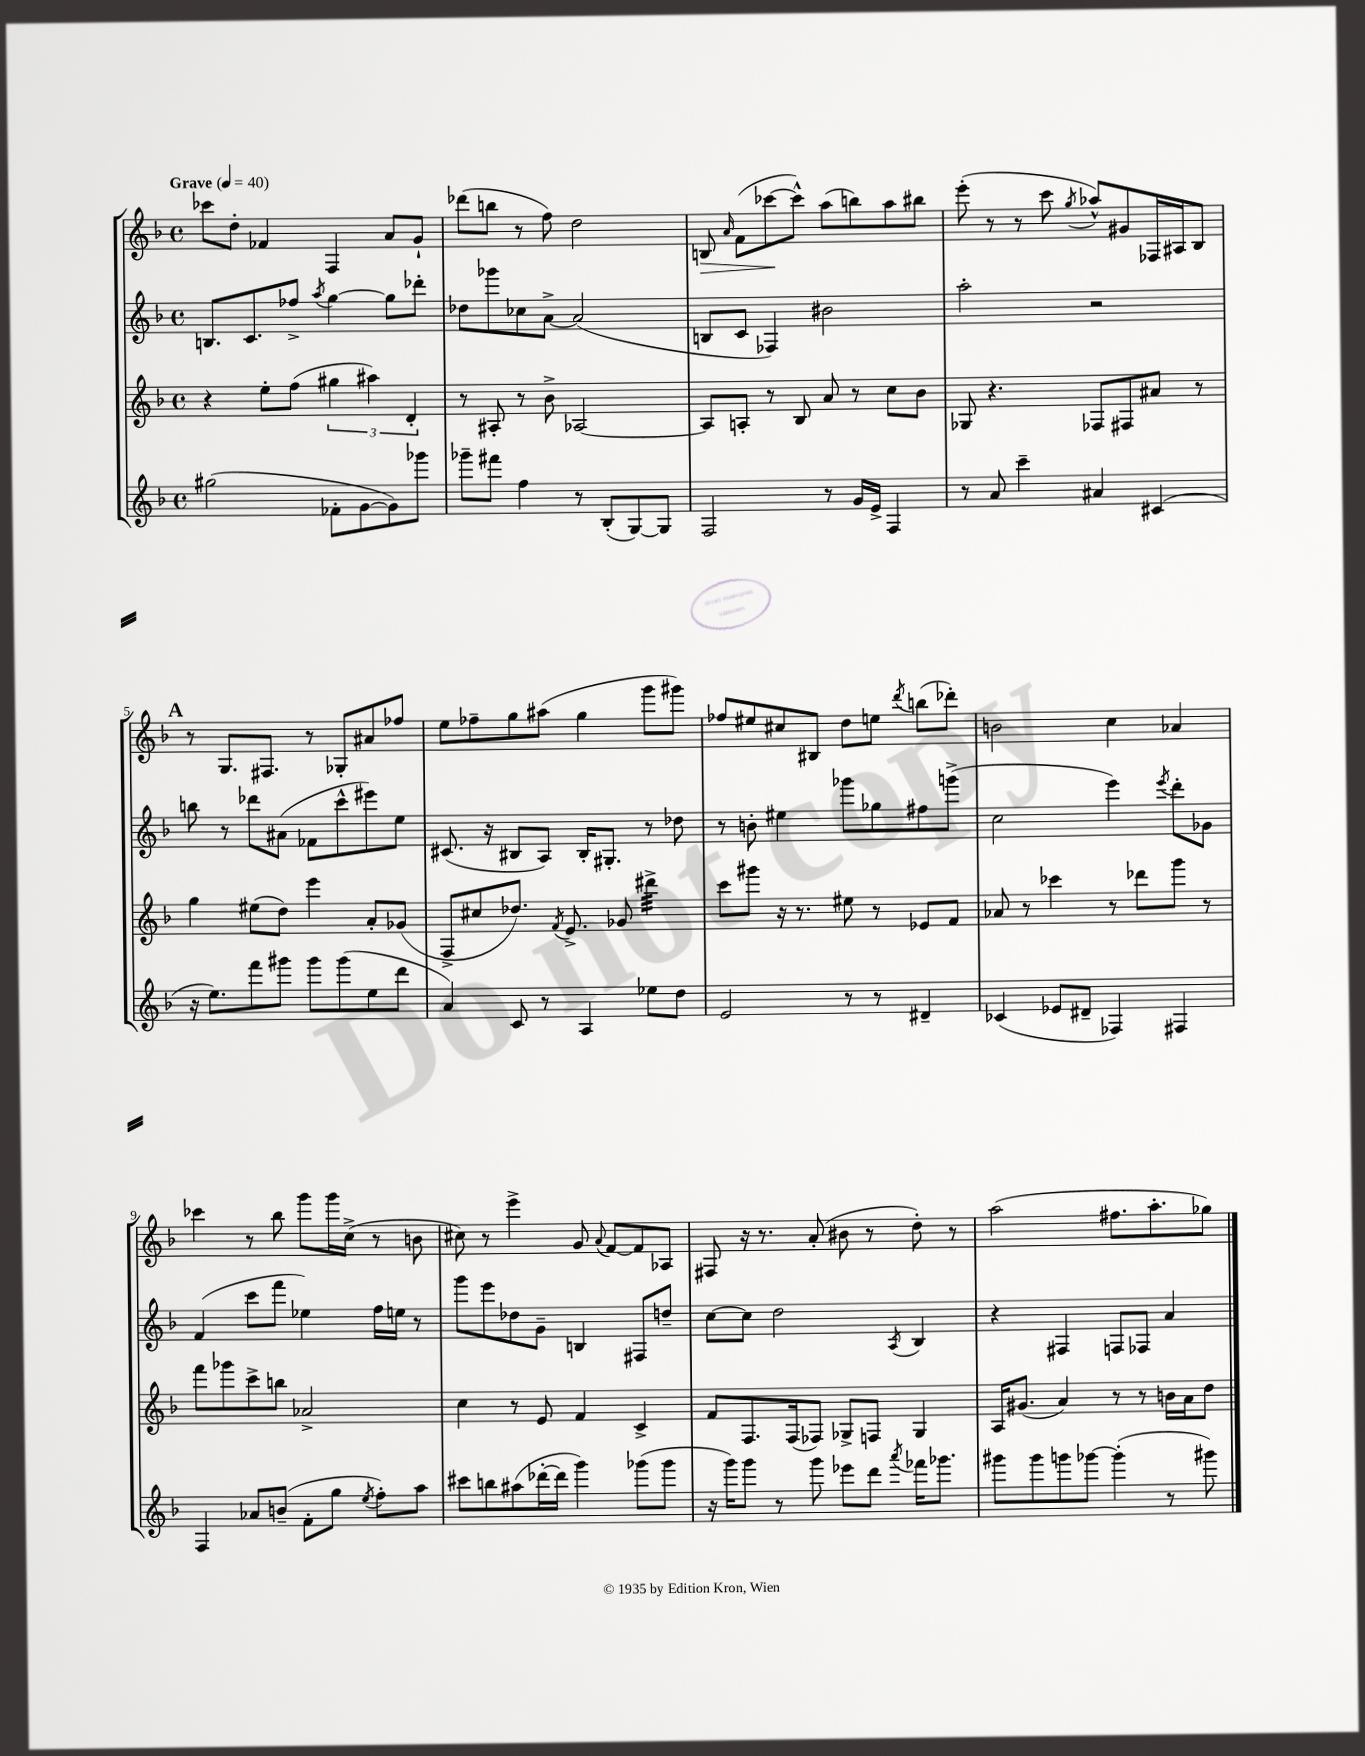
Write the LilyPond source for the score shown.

<<
\new StaffGroup <<
\new Staff = "s0" {
    \clef treble \key f \major \defaultTimeSignature \time 4/4 \tempo "Grave" 4 = 40
    \autoBeamOff ces'''8[ d''8]-. fes'4 f4 a'8[ g'8]-! |
    des'''8[( b''8] r8 f''8) d''2 |
    b8\> \grace { a'16 } f'8[( ces'''8~\! ces'''8]-^) a''8[( b''8) a''8 bis''8] |
    e'''8-.( r8 r8 c'''8 \acciaccatura { g''8 } aes''8[-^) gis'8 fes16 ais16 bes8] |
    \mark \markup { \bold "A" } r8 g8.[ fis8.] r8 ges8[-. ais'8 fes''8] |
    e''8[ fes''8-- g''8 ais''8]( g''4 g'''8[ gis'''8]) |
    fes''8[ eis''8 cis''8 bis8] d''8[ e''8] \acciaccatura { d'''8 } b''8[( des'''8]-.) |
    b'2 c''4 aes'4 |
    ces'''4 r8 bes''8 g'''8[ g'''16 c''16]->( r8 b'8 |
    cis''8) r8 e'''4-> g'8 \appoggiatura { a'8 } f'8[~ f'8 aes8] |
    fis8 r16 r8. a'8-.( bis'8 r8 d''8-.) r8 |
    a''2( fis''8.[ a''8.-. ges''8]) \bar "|." |
}
\new Staff = "s1" {
    \clef treble \key f \major \defaultTimeSignature \time 4/4
    \autoBeamOff b8.[ c'8. fes''8]-> \acciaccatura { a''8 } g''4~ g''8[ des'''8]-. |
    des''8[ ges'''8 ces''8 a'8]~-> a'2( |
    b8[ c'8] fes4) bis'2 |
    a''2-. r2 |
    \mark \markup { \bold "A" } b''8 r8 des'''8[ ais'8]( fes'8[ c'''8-^ eis'''8) e''8] |
    cis'8.( r16 bis8[ a8]) bis16[-. gis8.]-. r8 des''8 |
    r8 b'8-. eis''4 ges'''8[ ges''8 fis''8 g'''8]->( |
    c''2 e'''4) \acciaccatura { e'''8 } d'''8[-. ges'8] |
    f'4( c'''8[ f'''8] ees''4) f''16[ e''16] r8 |
    g'''8[ e'''8 des''8 g'8]-- b4 fis8[ d''8]-- |
    c''8[~ c''8] d''2 \acciaccatura { a8 } bes4 |
    r4 fis4 f8[ fes8] a'4 \bar "|." |
}
\new Staff = "s2" {
    \clef treble \key f \major \defaultTimeSignature \time 4/4
    \autoBeamOff r4 e''8[-. f''8]( \tuplet 3/2 { gis''4 ais''4) d'4-. } |
    r8 ais8-. r8 bes'8-> aes2~ |
    aes8[ a8]-. r8 bes8 a'8 r8 c''8[ bes'8] |
    ges8 r4. fes8[ fis8 ais'8] r8 |
    \mark \markup { \bold "A" } g''4 eis''8[( d''8]) e'''4 a'8[-. ges'8]( |
    f8[-> cis''8 des''8.]) \acciaccatura { f'8 } e'8.-> ges'8 dis'''4:32-> |
    c'''8[ gis'''8] r16 r8. eis''8 r8 ees'8[ f'8] |
    aes'8 r8 ces'''4 r8 des'''8[ g'''8] r8 |
    f'''8[ ges'''8 c'''8-> b''8] aes'2-> |
    c''4 r8 e'8 f'4 c'4-> |
    f'8[ f8. f16( fes8]) ges8[-> f8] ges4 |
    a16[ gis'8.]( a'4) r8 r8 b'16[ a'16 d''8] \bar "|." |
}
\new Staff = "s3" {
    \clef treble \key f \major \defaultTimeSignature \time 4/4
    \autoBeamOff gis''2( fes'8[-. g'8~ g'8) ges'''8] |
    ges'''8[-- fis'''8] f''4 r8 bes8[-.( g8~) g8] |
    f2 r8 g'16[ e'16]-> f4 |
    r8 a'8 c'''4-- ais'4 cis'4( |
    \mark \markup { \bold "A" } r16 e''8.[) f'''8 gis'''8] gis'''8[ gis'''8( e''8 d'''8] |
    a'4) c'8 r8 a4 ees''8[ d''8] |
    e'2 r8 r8 dis'4-- |
    ces'4( ees'8[ dis'8]-- fes4) fis4 |
    f4 aes'8[ b'8]--( f'8[-. g''8] \acciaccatura { e''8 } f''8[-.) a''8] |
    cis'''8[ b''8 ais''8( des'''16~-. des'''16] g'''4) ges'''8[( ges'''8] |
    r16 g'''16[) g'''8] r8 g'''8 ees'''8[ d'''8] \acciaccatura { a'''8 } fes'''16[ ges'''8.] |
    gis'''8[ gis'''8 g'''8 ges'''8]~ ges'''4-.( r8 gis'''8) \bar "|." |
}
>>
>>
